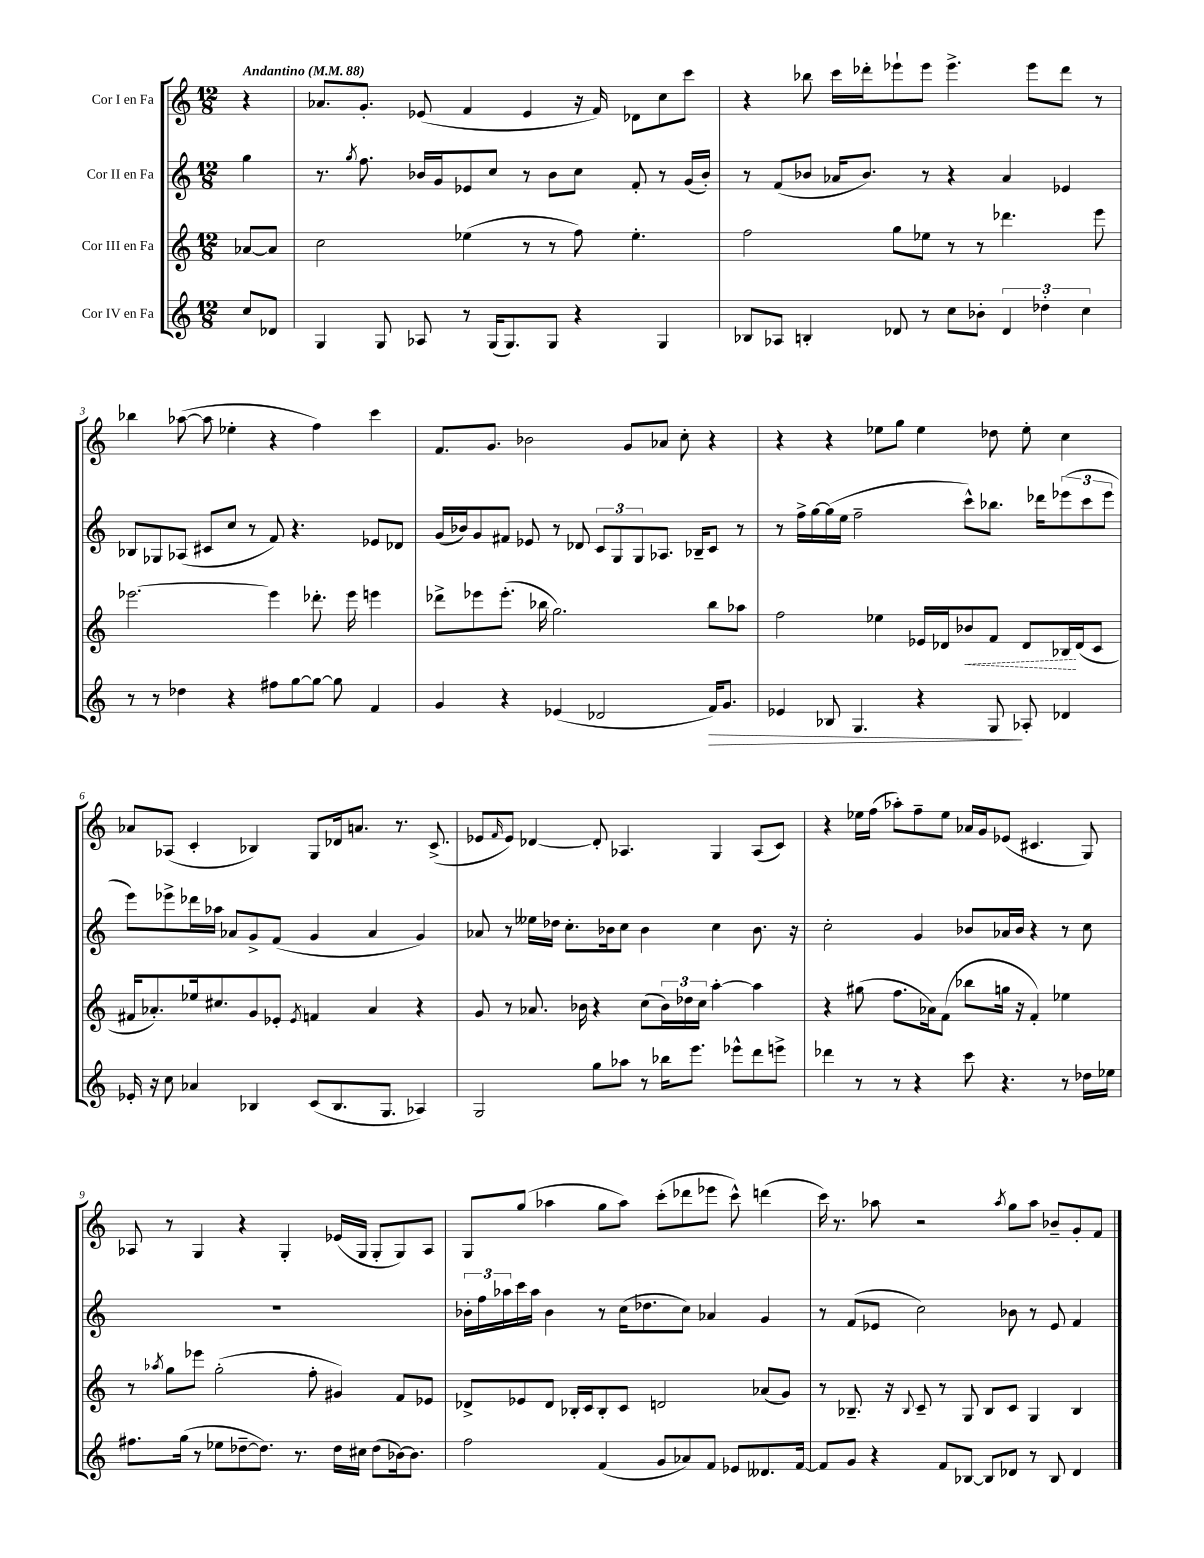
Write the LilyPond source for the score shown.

<<
\new StaffGroup <<
\new Staff = "s0" \with { instrumentName = "Cor I en Fa" } {
    \clef treble \key c \major \numericTimeSignature \time 12/8 \partial 4 \tempo "Andantino" 4 = 88
    r4 |
    aes'8. g'8.-. ees'8( f'4 ees'4 r16 f'16) des'8 c''8 c'''8 |
    r4 bes''8 c'''16 des'''16-. ees'''8-! ees'''8 ees'''4.-> ees'''8 des'''8 r8 |
    bes''4 aes''8~( aes''8 ees''4-. r4 f''4) c'''4 |
    f'8. g'8. bes'2 g'8 aes'8 c''8-. r4 |
    r4 r4 ees''8 g''8 ees''4 des''8 ees''8-. c''4 |
    aes'8 aes8( c'4-. bes4) g8 des'16 a'8. r8. c'8.->( |
    ees'8 \grace { f'16 } ees'8) des'4~ des'8-. aes4. g4 aes8( c'8) |
    r4 ees''16 f''16( aes''8-.) f''8-- ees''8 aes'16 g'16 ees'8( cis'4. g8) |
    aes8 r8 g4 r4 g4-. ees'16( g16 g8-. g8) aes8 |
    g8 g''8( aes''4 g''8 aes''8) c'''8-.( des'''8 ees'''8 c'''8-^) d'''4( |
    c'''16) r8. aes''8 r2 \acciaccatura { aes''8 } g''8 aes''8 bes'8-- g'8-. f'8 \bar "|." |
}
\new Staff = "s1" \with { instrumentName = "Cor II en Fa" } {
    \clef treble \key c \major \numericTimeSignature \time 12/8 \partial 4
    g''4 |
    r8. \acciaccatura { g''8 } f''8. bes'16 g'16 ees'8 c''8 r8 bes'8 c''8 f'8-. r8 g'16( bes'16-.) |
    r8 f'8( bes'8 aes'16 bes'8.) r8 r4 aes'4 ees'4 |
    bes8 ges8 aes8( cis'8 c''8 r8 f'8) r4. ees'8 des'8 |
    g'16( bes'16) g'8 fis'8 ees'8 r8 des'8 \tuplet 3/2 { c'8 g8 g8 } aes8. bes16-- c'8 r8 |
    r8 f''16-> g''16~ g''16( e''16 f''2-- c'''8-^) bes''8. des'''16 \tuplet 3/2 { ees'''8( c'''8 ees'''8 } |
    e'''8) ees'''8-> des'''16 aes''16 aes'8 g'8-> f'8( g'4 aes'4 g'4) |
    aes'8 r8 eeses''16 des''16 c''8.-. bes'16 c''8 bes'4 c''4 bes'8. r16 |
    c''2-. g'4 bes'8 aes'16 bes'16 r4 r8 c''8 |
    R1. |
    \tuplet 3/2 { bes'16-. f''16 aes''16 } c'''16 aes''16 bes'4 r8 c''16( des''8. c''8) aes'4 g'4 |
    r8 f'8( ees'8 c''2) bes'8 r8 ees'8 f'4 \bar "|." |
}
\new Staff = "s2" \with { instrumentName = "Cor III en Fa" } {
    \clef treble \key c \major \numericTimeSignature \time 12/8 \partial 4
    aes'8~ aes'8 |
    c''2 ees''4( r8 r8 f''8) ees''4.-. |
    f''2 g''8 ees''8 r8 r8 des'''4. e'''8 |
    ees'''2.~ ees'''4 des'''8.-. ees'''16 e'''4 |
    des'''8-> ees'''8 ees'''8.-.( bes''16 g''2.) bes''8 aes''8 |
    f''2 ees''4 ees'16 des'16 \once \override Hairpin.style = #'dashed-line bes'8\< f'8 des'8 bes16\! des'16( c'8 |
    fis'16 aes'8.-.) ees''16 cis''8. g'8 ees'8-. \acciaccatura { ees'8 } f'4 aes'4 r4 |
    g'8 r8 aes'8. bes'16 r4 c''8( \tuplet 3/2 { bes'16) des''16 c''16 } a''4~-. a''4 |
    r4 gis''8( f''8. aes'16) f'8( bes''8 g''16 r16 f'4-.) ees''4 |
    r8 \acciaccatura { aes''8 } g''8 ees'''8 g''2-.( f''8-. gis'4) f'8 ees'8 |
    des'8-> ees'8 des'8 bes16-. c'16 bes8-. c'8 d'2 aes'8( g'8) |
    r8 bes8.-- r16 \appoggiatura { bes8 } c'8-- r8 g8 bes8 c'8 g4 bes4 \bar "|." |
}
\new Staff = "s3" \with { instrumentName = "Cor IV en Fa" } {
    \clef treble \key c \major \numericTimeSignature \time 12/8 \partial 4
    c''8 des'8 |
    g4 g8 aes8 r8 g16( g8.) g8 r4 g4 |
    bes8 aes8 b4-. des'8 r8 c''8 bes'8-. \tuplet 3/2 { des'4 des''4-. c''4 } |
    r8 r8 des''4 r4 fis''8 g''8~ g''8~ g''8 f'4 |
    g'4 r4 ees'4( des'2 f'16\>) g'8. |
    ees'4 bes8 g4. r4 g8\! aes8-. des'4 |
    ees'16-. r16 c''8 aes'4 bes4 c'8( bes8. g8. aes4) |
    g2 g''8 aes''8 r8 bes''16 e'''8. ees'''8-^ d'''8 e'''8-> |
    des'''4 r8 r8 r4 c'''8 r4. r8 des''16 ees''16 |
    fis''8. g''16( r8 ees''8 des''8~-- des''8.) r8. des''16 cis''16 des''8( bes'16~) bes'8. |
    f''2 f'4( g'8 aes'8) f'8 ees'8 deses'8. f'16~ |
    f'8 g'8 r4 f'8 bes8~ bes8 des'8 r8 bes8 des'4 \bar "|." |
}
>>
>>
